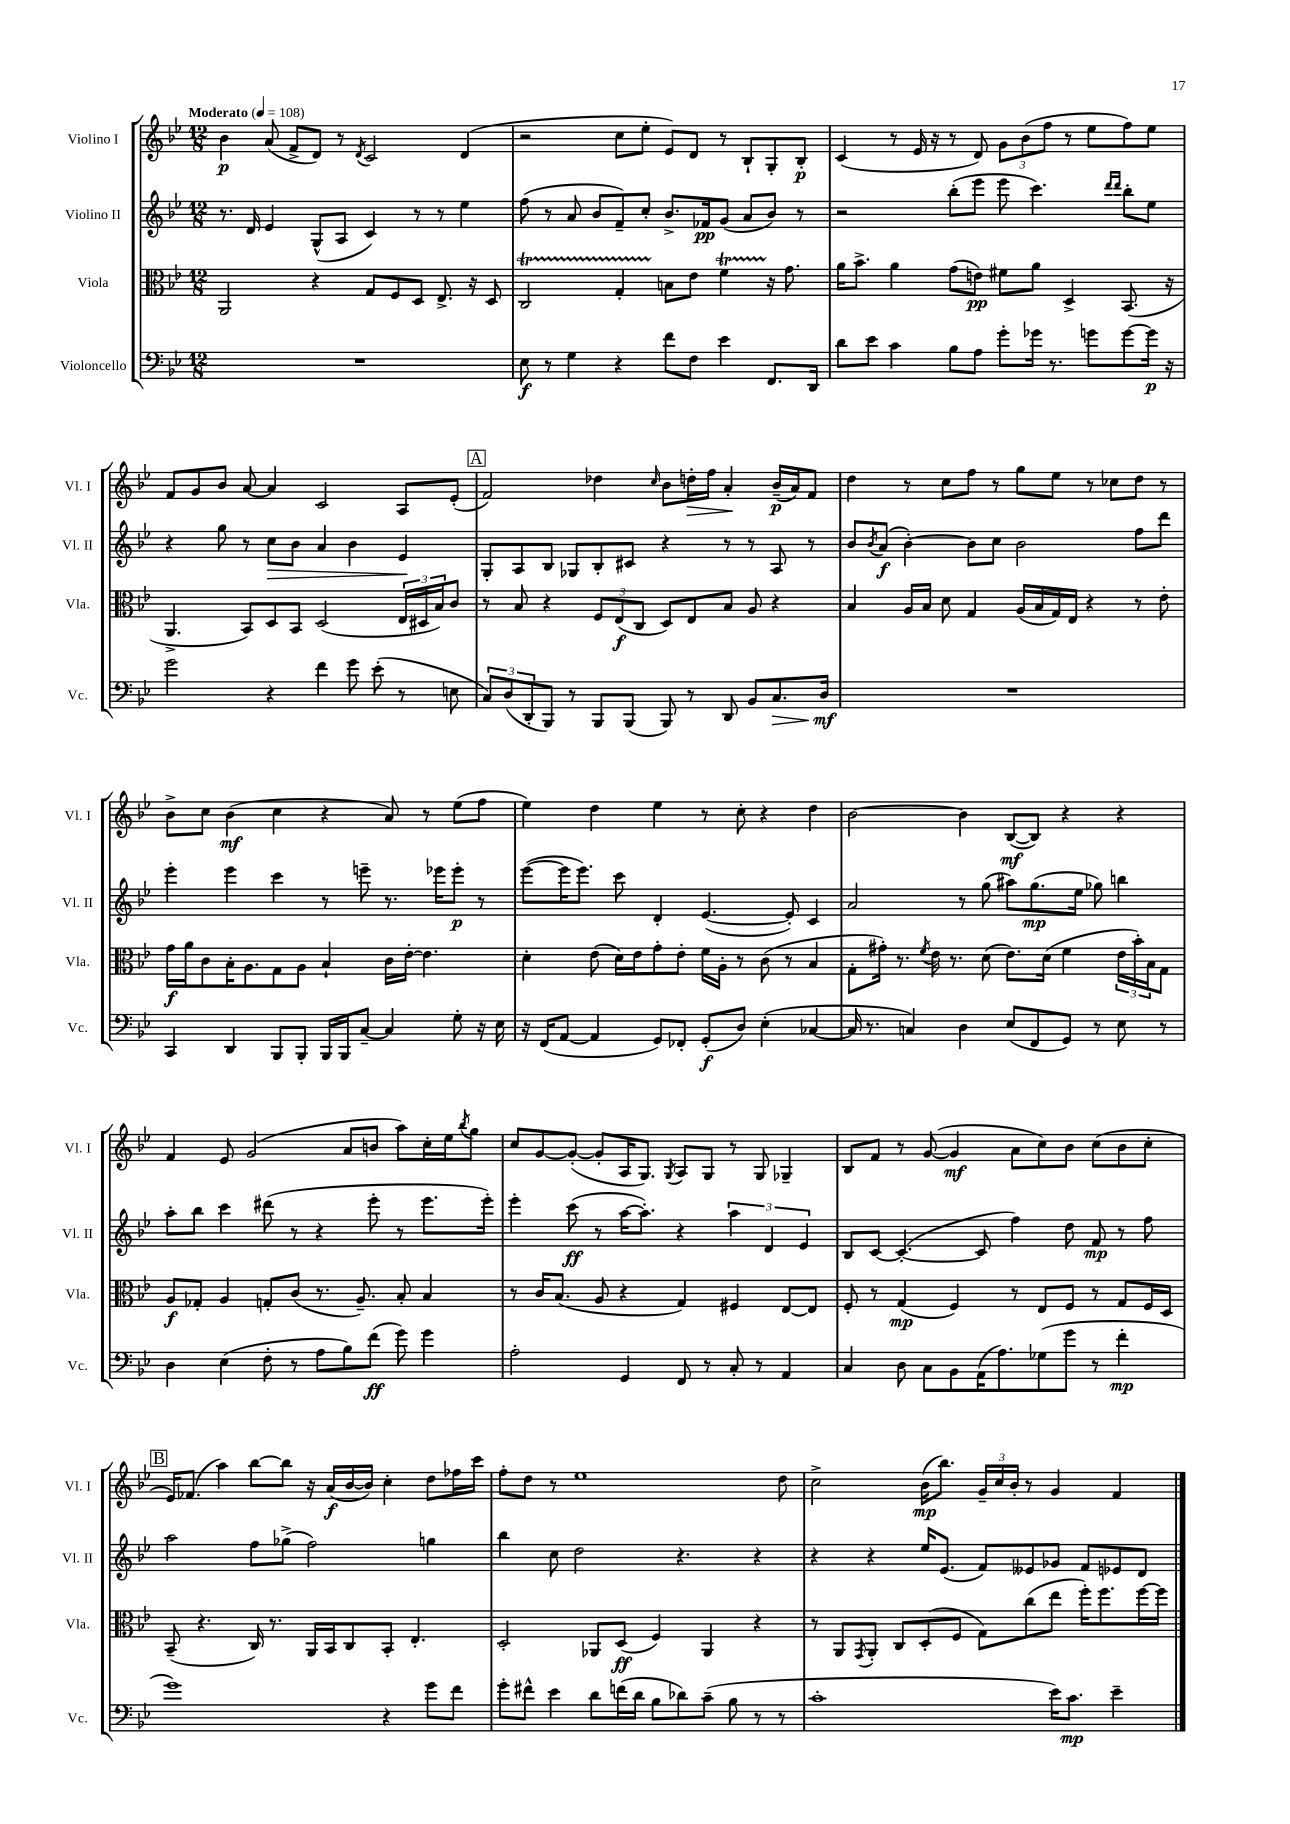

**kern	**dynam	**kern	**dynam	**kern	**dynam	**kern	**dynam
*part4	*part4	*part3	*part3	*part2	*part2	*part1	*part1
*staff4	*staff4	*staff3	*staff3	*staff2	*staff2	*staff1	*staff1
*I"Violoncello	*	*I"Viola	*	*I"Violino II	*	*I"Violino I	*
*I'Vc.	*	*I'Vla.	*	*I'Vl. II	*	*I'Vl. I	*
*clefF4	*	*clefC3	*	*clefG2	*	*clefG2	*
*k[b-e-]	*	*k[b-e-]	*	*k[b-e-]	*	*k[b-e-]	*
*M12/8	*	*M12/8	*	*M12/8	*	*M12/8	*
*MM108	*	*MM108	*	*MM108	*	*MM108	*
=1	=1	=1	=1	=1	=1	=1	=1
!	!	!	!	!	!	!LO:TX:a:B:t=Moderato	!
1.r	.	2AA/	.	8.r	.	4b-\	p
.	.	.	.	16d/	.	.	.
.	.	.	.	4e-/	.	(8a/	.
.	.	.	.	.	.	8f^/L	.
.	.	4r	.	(8G^^/L	.	8d/J)	.
.	.	.	.	8A/J	.	8r	.
.	.	.	.	.	.	8qd/	.
.	.	8G/L	.	4c/)	.	2c/	.
.	.	8F/	.	.	.	.	.
.	.	8D/J	.	8r	.	.	.
.	.	8.E-^/	.	8r	.	.	.
.	.	.	.	4ee-\	.	(4d/	.
.	.	16r	.	.	.	.	.
.	.	8D/	.	.	.	.	.
=2	=2	=2	=2	=2	=2	=2	=2
8E-\	f	2CT/	.	(8ff\	.	2r	.
8r	.	.	.	8r	.	.	.
4G\	.	.	.	8a/	.	.	.
.	.	.	.	8b-/L	.	.	.
4r	.	4GTTT'/	.	8f~/)	.	8cc\L	.
.	.	.	.	8cc'/J	.	8ee-'\J	.
8f\L	.	8Bn\L	.	8.b-^/L	.	8e-/L)	.
8F\J	.	8e-\J	.	.	.	8d/J	.
.	.	.	.	16f-X/k	pp	.	.
4e-\	.	4fT\	.	(8g/J	.	8r	.
.	.	.	.	8a/L	.	8B-`/L	.
8.FF/L	.	16r	.	8b-/J)	.	8G'/	.
.	.	8.g\	.	.	.	.	.
.	.	.	.	8r	.	8B-'/J	p
16DD/Jk	.	.	.	.	.	.	.
=3	=3	=3	=3	=3	=3	=3	=3
8d\L	.	16a\KL	.	2r	.	(4c/	.
.	.	8.b-^\J	.	.	.	.	.
8e-\J	.	.	.	.	.	.	.
4c\	.	4a\	.	.	.	8r	.
.	.	.	.	.	.	16e-/	.
.	.	.	.	.	.	16r	.
8B-\L	.	(8g\L	.	(8bb-'\L	.	8r	.
8A\J	.	8en\J)	pp	8eee-\J	.	8d/)	.
8g'\L	.	8f#X\L	.	8eee-\	.	12g\L	.
.	.	.	.	.	.	(12b-\	.
16g-X\Jk	.	8a\J	.	4.ccc\)	.	.	.
.	.	.	.	.	.	12ff\J	.
8.r	.	.	.	.	.	.	.
.	.	4D^/	.	.	.	8r	.
8gn\L	.	.	.	.	.	8ee-\L	.
.	.	.	.	16qqddd/LL	.	.	.
.	.	.	.	16qqddd/JJ	.	.	.
[8g\	.	(8.BB-/	.	8bb-'\L	.	8ff\)	.
16g\Jk]	p	.	.	8ee-\J	.	8ee-\J	.
16r	.	16r	.	.	.	.	.
!!LO:LB:g=z
=4	=4	=4	=4	=4	=4	=4	=4
2g\	.	4.AA^/	.	4r	.	8f/L	.
.	.	.	.	.	.	8g/	.
.	.	.	.	8gg\	.	8b-/J	.
.	.	8BB-/L)	.	8r	.	[8a/	.
!	!	!	!	!	!LO:HP:b	!	!
4r	.	8D/	.	8cc\L	>	4a/]	.
.	.	8BB-/J	.	8b-\J	.	.	.
4f\	.	(2D/	.	4a/	.	2c/	.
8g\	.	.	.	4b-\	.	.	.
(8e-'\	.	.	.	.	.	.	.
8r	.	24E-/LL	.	4e-/	.	8A/L	.
.	.	24D#X/	.	.	.	.	.
.	.	24B-/J)	.	.	.	.	.
8En\	.	8c/J	.	.	.	(8e-'/J	.
.	.	.	.	.	]	.	.
!!LO:REH:place=s1:t=A
=5	=5	=5	=5	=5	=5	=5	=5
12C/L)	.	8r	.	8G'/L	.	2f/)	.
(12D/	.	.	.	.	.	.	.
.	.	8B-/	.	8A/	.	.	.
12DD'/	.	.	.	.	.	.	.
8BBB-/J)	.	4r	.	8B-/J	.	.	.
8r	.	.	.	8G-X/L	.	.	.
8BBB-/L	.	12F/L	.	8B-'/	.	4dd-X\	.
.	.	(12E-/	f	.	.	.	.
(8BBB-/J	.	.	.	8c#X/J	.	.	.
.	.	12C/J	.	.	.	.	.
.	.	.	.	.	.	16qqcc/	.
8BBB-/)	.	8D/L)	.	4r	.	8b-\L	.
!	!	!	!	!	!	!	!LO:HP:b
8r	.	8E-/	.	.	.	16ddn'\L	>
.	.	.	.	.	.	16ff\JJ	.
8DD/	.	8B-/J	.	8r	.	4a'/	.
8BB-/L	.	8A/	.	8r	.	.	.
!	!LO:HP:b	!	!	!	!	!	!
8.C/	>	4r	.	8A/	.	(16b-~/LL	] p
.	.	.	.	.	.	16a/J)	.
.	.	.	.	8r	.	8f/J	.
16D/Jk	mf	.	.	.	.	.	.
.	]	.	.	.	.	.	.
=6	=6	=6	=6	=6	=6	=6	=6
1.r	.	4B-/	.	8b-/L	.	4dd\	.
.	.	.	.	8qb-/	.	.	.
.	.	.	.	(8a/J	f	.	.
.	.	16A/LL	.	[4b-'\)	.	8r	.
.	.	16B-/JJ	.	.	.	.	.
.	.	8d\	.	.	.	8cc\L	.
.	.	4G/	.	8b-\L]	.	8ff\J	.
.	.	.	.	8cc\J	.	8r	.
.	.	(16A/LL	.	2b-\	.	8gg\L	.
.	.	16B-/	.	.	.	.	.
.	.	16G/)	.	.	.	8ee-\J	.
.	.	16E-/JJ	.	.	.	.	.
.	.	4r	.	.	.	8r	.
.	.	.	.	.	.	8cc-X\L	.
.	.	8r	.	8ff\L	.	8dd\J	.
.	.	8e-'\	.	8ddd\J	.	8r	.
!!LO:LB:g=z
=7	=7	=7	=7	=7	=7	=7	=7
4CC/	.	16g\LL	f	4eee-'\	.	8b-^\L	.
.	.	16a\J	.	.	.	.	.
.	.	8c\	.	.	.	8cc\J	.
4DD/	.	16B-'\K	.	4eee-\	.	(4b-\	mf
.	.	8.A\	.	.	.	.	.
8BBB-/L	.	8G\	.	4ccc\	.	4cc\	.
8BBB-'/J	.	8A\J	.	.	.	.	.
16BBB-/LL	.	4B-`/	.	8r	.	4r	.
16BBB-/J	.	.	.	.	.	.	.
[8C~/J	.	.	.	8eeen~\	.	.	.
4C/]	.	16c\LL	.	8.r	.	8a/)	.
.	.	[16e-'\JJ	.	.	.	.	.
.	.	4.e-\]	.	.	.	8r	.
.	.	.	.	16eee-X\KL	.	.	.
8G'\	.	.	.	8eee-'\J	p	(8ee-\L	.
16r	.	.	.	8r	.	8ff\J	.
16E-\	.	.	.	.	.	.	.
=8	=8	=8	=8	=8	=8	=8	=8
16r	.	4d'\	.	([8eee-\L	.	4ee-\)	.
(16FF/KL	.	.	.	.	.	.	.
[8AA/J	.	.	.	16eee-\K]	.	.	.
.	.	.	.	8.eee-\J)	.	.	.
4AA/]	.	(8e-\	.	.	.	4dd\	.
.	.	16d\LL)	.	8ccc\	.	.	.
.	.	16e-\J	.	.	.	.	.
8GG/L)	.	8g'\	.	4d'/	.	4ee-\	.
8FF-X'/J	.	8e-'\J	.	.	.	.	.
(8GG'/L	f	16f\LL	.	([4.e-/	.	8r	.
.	.	16A'\JJ	.	.	.	.	.
8D/J)	.	8r	.	.	.	8cc'\	.
(4E-'\	.	(8c\	.	.	.	4r	.
.	.	8r	.	8e-'/])	.	.	.
[4C-X/	.	4B-/	.	4c/	.	4dd\	.
=9	=9	=9	=9	=9	=9	=9	=9
16C-/]	.	8G'\L	.	2a/	.	[2b-\	.
8.r	.	.	.	.	.	.	.
.	.	16g#X'\Jk)	.	.	.	.	.
.	.	8.r	.	.	.	.	.
4Cn/)	.	.	.	.	.	.	.
.	.	8qf/	.	.	.	.	.
.	.	16e-\	.	.	.	.	.
.	.	8.r	.	.	.	.	.
4D\	.	.	.	8r	.	4b-\]	.
.	.	(8d\	.	(8gg\	.	.	.
(8E-/L	.	8.e-\L)	.	8aa#X\L)	.	([8B-/L	mf
8FF/	.	.	.	(8.gg\	mp	8B-/J])	.
.	.	(16d\Jk	.	.	.	.	.
8GG/J)	.	4f\	.	.	.	4r	.
.	.	.	.	16ee-\Jk	.	.	.
8r	.	.	.	8gg-X\)	.	.	.
8E-\	.	24e-\LL	.	4bbn\	.	4r	.
.	.	24b-'\)	.	.	.	.	.
.	.	24B-\J	.	.	.	.	.
8r	.	8G\J	.	.	.	.	.
!!LO:LB:g=z
=10	=10	=10	=10	=10	=10	=10	=10
4D\	.	8A/L	f	8aa'\L	.	4f/	.
.	.	8G-X'/J	.	8bb-\J	.	.	.
(4E-\	.	4A/	.	4ccc\	.	8e-/	.
.	.	.	.	.	.	(2g/	.
8F'\	.	8Gn'/L	.	(8ddd#X\	.	.	.
8r	.	(8c/J	.	8r	.	.	.
8A\L	.	8.r	.	4r	.	.	.
8B-\)	.	.	.	.	.	8a/L	.
.	.	8.A~/)	.	.	.	.	.
(8f\J	ff	.	.	8eee-'\	.	8bn/J	.
8g\)	.	8B-'/	.	8r	.	8aa\L)	.
4g\	.	4B-/	.	8.eee-\L	.	16cc'\L	.
.	.	.	.	.	.	16ee-\J	.
.	.	.	.	.	.	8qbb-/	.
.	.	.	.	.	.	8gg\J	.
.	.	.	.	16eee-'\Jk)	.	.	.
=11	=11	=11	=11	=11	=11	=11	=11
2A'\	.	8r	.	4eee-'\	.	8cc/L	.
.	.	16c/KL	.	.	.	[8g/	.
.	.	(8.B-/J	.	.	.	.	.
.	.	.	.	(8ccc\	ff	(8g'/J_	.
.	.	8A/	.	8r	.	8g'/L]	.
4GG/	.	4r	.	[16aa\KL	.	16A/K	.
.	.	.	.	8.aa'\J])	.	8.G/J)	.
.	.	.	.	.	.	8qG/	.
8FF/	.	4G/)	.	4r	.	8A/L	.
8r	.	.	.	.	.	8G/J	.
8C'/	.	4F#X/	.	6aa\	.	8r	.
8r	.	.	.	.	.	8G/	.
.	.	.	.	6d/	.	.	.
4AA/	.	[8E-/L	.	.	.	4G-X~/	.
.	.	.	.	6e-/	.	.	.
.	.	8E-/J]	.	.	.	.	.
=12	=12	=12	=12	=12	=12	=12	=12
4C/	.	8F'/	.	8B-/L	.	8B-/L	.
.	.	8r	.	[8c/J	.	8f/J	.
8D\	.	(4G/	mp	(4.c'/_	.	8r	.
8C\L	.	.	.	.	.	([8g/	.
8BB-\	.	4F/)	.	.	.	4g/]	mf
(16AA\K	.	.	.	8c/]	.	.	.
8.A\)	.	.	.	.	.	.	.
.	.	8r	.	4ff\)	.	8a\L	.
(8G-X\	.	8E-/L	.	.	.	8cc\)	.
8g\J	.	8F/J	.	8dd\	.	8b-\J	.
8r	.	8r	.	8f/	mp	(8cc\L	.
4f'\	mp	8G/L	.	8r	.	8b-\	.
.	.	16F/L	.	8ff\	.	8cc'\J	.
.	.	16D/JJ	.	.	.	.	.
!!LO:LB:g=z
!!LO:REH:place=s1:t=B
=13	=13	=13	=13	=13	=13	=13	=13
1g)	.	(8BB-~/	.	2aa\	.	16e-/KL)	.
.	.	.	.	.	.	(8.f-X/J	.
.	.	4.r	.	.	.	.	.
.	.	.	.	.	.	4aa\)	.
.	.	16C/)	.	8ff\L	.	[8bb-\L	.
.	.	8.r	.	.	.	.	.
.	.	.	.	(8gg-X^\J	.	8bb-\J]	.
.	.	16AA/LL	.	2ff\)	.	16r	.
.	.	16BB-/J	.	.	.	(16a/LL	f
.	.	8C/	.	.	.	[16b-/	.
.	.	.	.	.	.	16b-/JJ])	.
4r	.	8BB-'/J	.	.	.	4cc'\	.
.	.	4.E-'/	.	.	.	.	.
8g\L	.	.	.	4ggn\	.	8dd\L	.
8f\J	.	.	.	.	.	16ff-X\L	.
.	.	.	.	.	.	16ccc\JJ	.
=14	=14	=14	=14	=14	=14	=14	=14
8g'\L	.	2D'/	.	4bb-\	.	8ff'\L	.
8f#X^^\J	.	.	.	.	.	8dd\J	.
4e-\	.	.	.	8cc\	.	8r	.
.	.	.	.	2dd\	.	1ee-	.
8d\L	.	8AA-X/L	.	.	.	.	.
(16fn\L	.	(8D/J	ff	.	.	.	.
16d\JJ	.	.	.	.	.	.	.
8B-\L	.	4F/)	.	.	.	.	.
8d-X\)	.	.	.	4.r	.	.	.
(8c~\J	.	4AA-/	.	.	.	.	.
8B-\	.	.	.	.	.	.	.
8r	.	4r	.	4r	.	.	.
8r	.	.	.	.	.	8dd\	.
=15	=15	=15	=15	=15	=15	=15	=15
1c'	.	8r	.	4r	.	2cc^\	.
.	.	8AA/L	.	.	.	.	.
.	.	8qGG/	.	.	.	.	.
.	.	8AA'/J	.	4r	.	.	.
.	.	8C/L	.	.	.	.	.
.	.	(8D'/	.	16ee-/KL	.	(16b-\KL	mp
.	.	.	.	(8.e-/J	.	8.bb-\J)	.
.	.	8F/J	.	.	.	.	.
.	.	8G\L)	.	8f/L)	.	24g~/LL	.
.	.	.	.	.	.	24cc/	.
.	.	.	.	.	.	24b-'/JJ	.
.	.	(8cc\	.	8e--X/	.	8r	.
16e-\KL)	.	8ee-\J	.	8g-X/J	.	4g/	.
8.c\J	mp	.	.	.	.	.	.
.	.	16ff'\KL)	.	8f/L	.	.	.
.	.	8.ff\	.	.	.	.	.
4e-~\	.	.	.	8e-X/	.	4f/	.
.	.	[16ff\L	.	8d/J	.	.	.
.	.	16ff\JJ]	.	.	.	.	.
==	==	==	==	==	==	==	==
*-	*-	*-	*-	*-	*-	*-	*-
